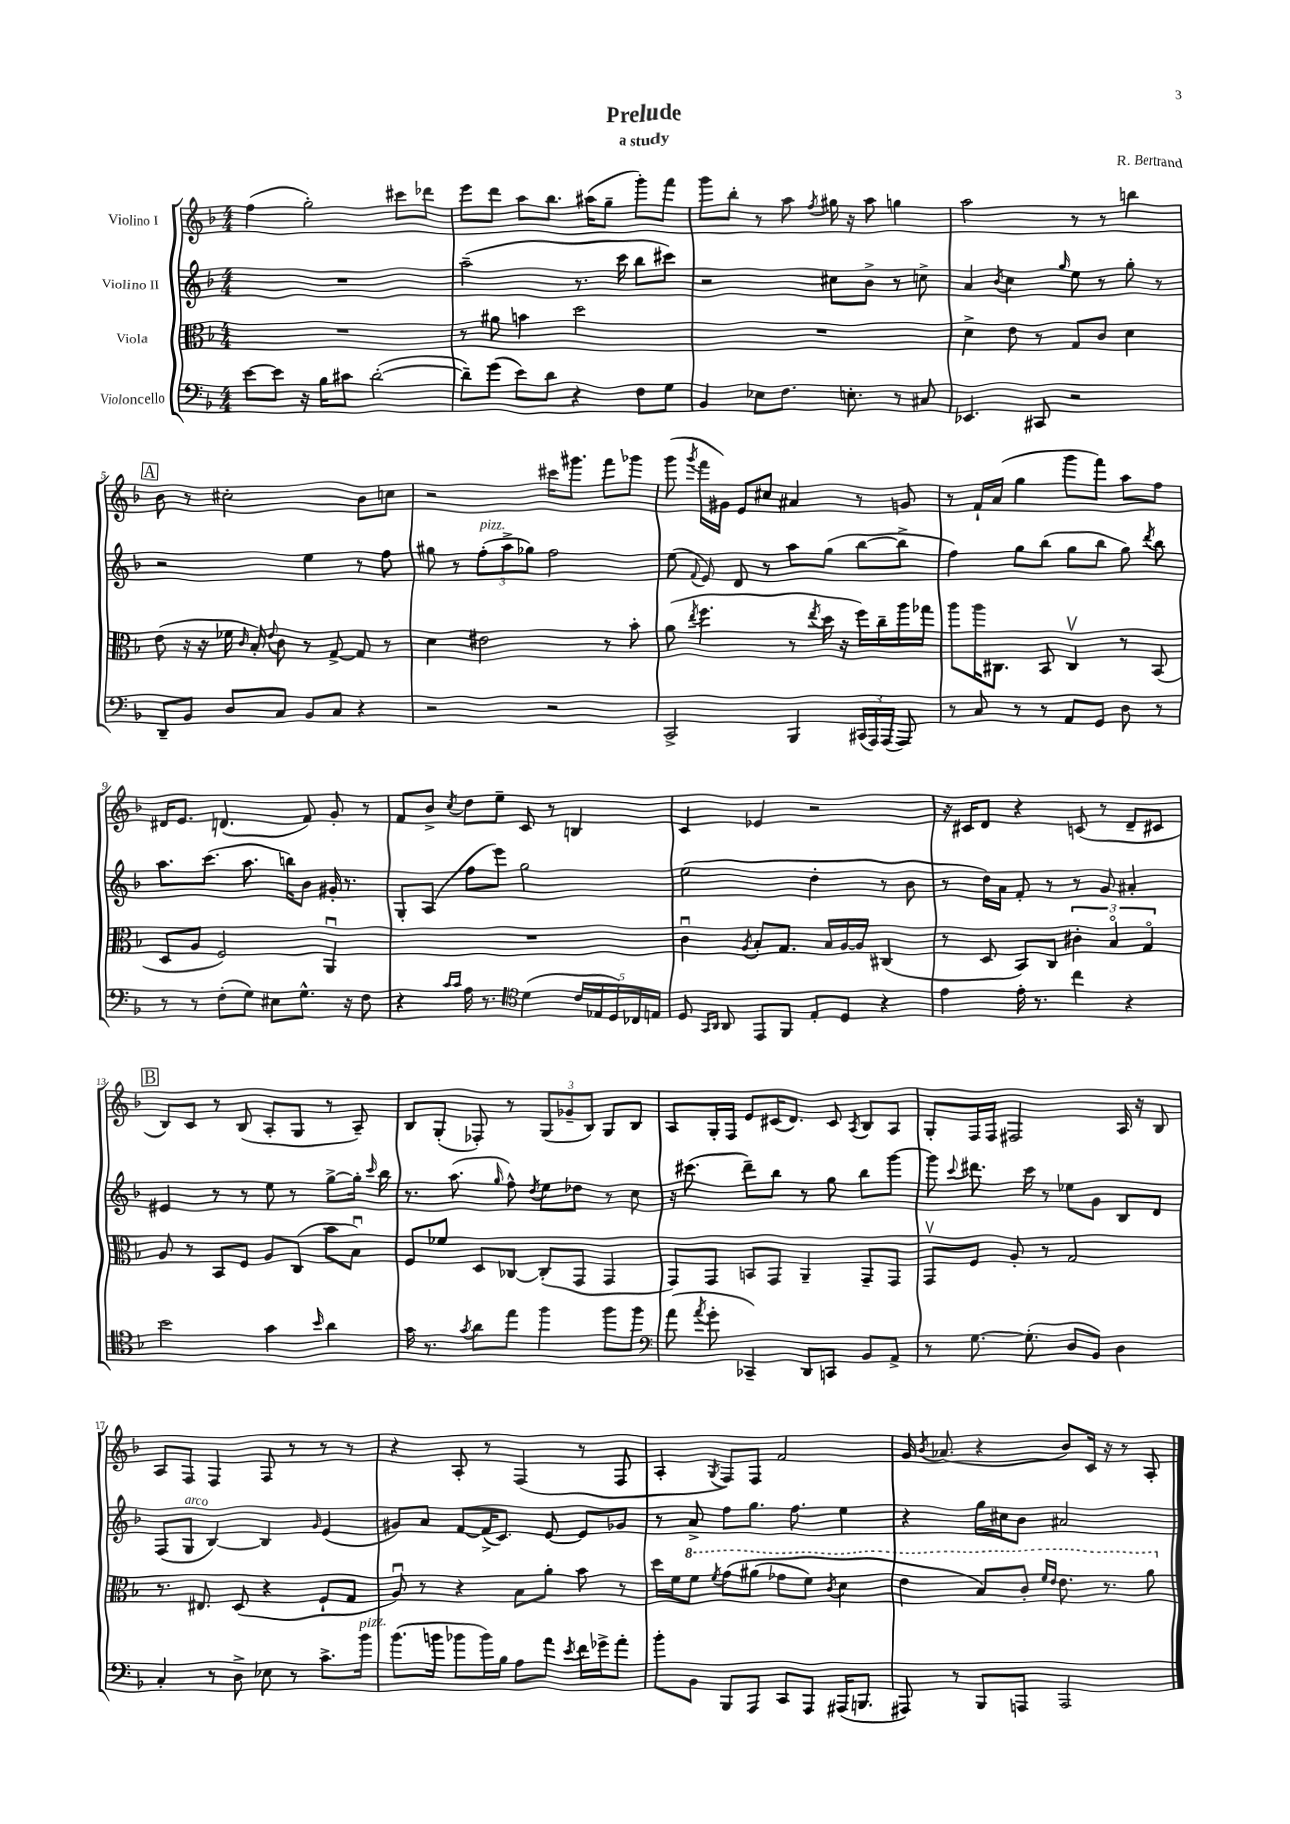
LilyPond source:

\header { title = "Prelude" composer = "R. Bertrand" subtitle = "a study" }
<<
\new StaffGroup <<
\new Staff = "s0" \with { instrumentName = "Violino I" } {
    \clef treble \key f \major \numericTimeSignature \time 4/4
    \autoBeamOff f''4( g''2-.) cis'''8[ des'''8] |
    e'''8[ d'''8] a''8[ bes''8.] ais''16[( g''8]-- g'''8[-.) f'''8] |
    g'''8[ bes''8]-. r8 a''8 \acciaccatura { f''8 } gis''16 r16 a''8 g''4 |
    a''2 r8 r8 b''4 |
    \mark \markup { \box "A" } bes'8 r8 cis''2-. bes'8[ c''8] |
    r2 cis'''16[ gis'''8.] f'''8[ ges'''8] |
    g'''8( \acciaccatura { g'''8 } f'''16[ gis'16]) e'8[ cis''8] ais'4 r8 g'8 |
    r8 f'16[-! a'16]( g''4 g'''8[ f'''8]) a''8[ f''8] |
    dis'16[ e'8.] d'4.( f'8) g'8-. r8 |
    f'8[ bes'8]-> \acciaccatura { c''8 } d''8[ e''8]-- c'8 r8 b4 |
    c'4 ees'4 r2 |
    r16 cis'16[ d'8] r4 c'8( r8 d'8[-- cis'8] |
    \mark \markup { \box "B" } bes8[) c'8] r8 bes8( a8[-. g8] r8 a8--) |
    bes8[ g8]-.( fes8-.) r8 \tuplet 3/2 { g8[( ges'8-- bes8]) } g8[ bes8] |
    a8[ g16-. f16] e'8[ cis'16( d'8.]) cis'8 \acciaccatura { a8 } bes8[ a8] |
    g8[-. f16 f16] fis2 a16 r16 bes8 |
    a8[ f8] f4 f8 r8 r8 r8 |
    r4 a8-. r8 f4( r8 f8 |
    a4-. \acciaccatura { g8 } f8[) f8] f'2 |
    g'16 \acciaccatura { bes'8 } aes'8.( r4 bes'8[) c'16] r16 r8 a8-. \bar "|." |
}
\new Staff = "s1" \with { instrumentName = "Violino II" } {
    \clef treble \key f \major \numericTimeSignature \time 4/4
    \autoBeamOff R1 |
    a''2--( r8. c'''16 bes''8[ cis'''8]) |
    r2 cis''8[ bes'8]-> r8 c''8-> |
    a'4 \acciaccatura { bes'8 } c''4 \grace { g''16 } e''8 r8 g''8-. r8 |
    \mark \markup { \box "A" } r2 e''4 r8 f''8 |
    gis''8 r8 \tuplet 3/2 { f''8[-.^\markup { \italic "pizz." }( a''8-> ges''8]) } f''2 |
    e''8( \appoggiatura { f'8 } e'8) d'8 r8 a''8[ g''8]( bes''8[~ bes''8]-> |
    f''4) g''8[ bes''8]( g''8[ bes''8] g''8) \acciaccatura { d'''8 } bes''8 |
    a''8.[ c'''8.]( a''8. b''16[) bes'8] gis'16-. r8. |
    g8[-. a8]( f''8[ e'''8]) g''2 |
    e''2( d''4-. r8 bes'8 |
    r8 d''16[) a'16] f'8-. r8 r8 g'8 ais'4-. |
    \mark \markup { \box "B" } eis'4 r8 r8 e''8 r8 g''8[~-> g''16]-. \grace { c'''16 } bes''16 |
    r8. a''8.( \grace { g''16 } f''8-^) \acciaccatura { d''8 } e''8[ des''8] r8 c''8 |
    r16 cis'''8.( d'''8[--) bes''8] r8 g''8 bes''8[ g'''8]~ |
    g'''8 \appoggiatura { c'''8 } dis'''8. c'''16 r8 ees''8[ g'8] bes8[ d'8] |
    f8[( g8]^\markup { \italic "arco" } bes4~) bes4 \grace { g'16 } e'4( |
    gis'8[) a'8] f'8[~ f'16->( c'8.]) e'8~ e'8[ ges'8] |
    r8 a'8-> f''8[ g''8.] f''8. e''4 |
    r4 g''16[ cis''16 bes'8] ais'2 \bar "|." |
}
\new Staff = "s2" \with { instrumentName = "Viola" } {
    \clef alto \key f \major \numericTimeSignature \time 4/4
    \autoBeamOff R1 |
    r8 ais'8 b'4 d''2 |
    R1 |
    d'4-> e'8 r8 g8[ c'8] d'4 |
    \mark \markup { \box "A" } e'8( r16 r16 fes'16 \grace { c'16 } bes16-.) \appoggiatura { e'8 } c'8 r8 g8~-> g8 r8 |
    d'4 eis'2 r8 bes'8-. |
    a'8( \acciaccatura { e''8 } f''4. r8 \acciaccatura { e''8 } d''16 r16 f''16[) c''16-- a''16 ges''16] |
    a''8[ a''16 cis8.] bes,8 cis4\upbow r8 bes,8( |
    d8[ a8] f2) a,4\downbow |
    R1 |
    c'4\downbow \acciaccatura { a8 } bes8[-. g8.] bes16[ a16~ a16] cis4( |
    r8 d8 bes,8[) c8] \tuplet 3/2 { cis'4-. bes4\flageolet g4\flageolet } |
    \mark \markup { \box "B" } a8 r8 bes,8[ f8] a8[ c8]( bes'8[ bes8]\downbow) |
    f8[ fes'8] d8[ ces8]~ ces8[-.( g,8] g,4 |
    g,8[) g,8] b,8[ g,8] a,4-- g,8[-- g,8] |
    g,8[\upbow f8] a8-. r8 g2 |
    r8. eis8. d8( r4 f8[-! g8] |
    a8\downbow) r8 r4 bes8[ a'8]-. bes'8 r8 |
    d''16[ f'16 \ottava #1 f''8] \acciaccatura { f''8 } g''8[\( ais''8]( ges''8[ f''8]) \acciaccatura { c''8 } d''4 |
    e''4 bes'8[\) c''8]-. \grace { f''16[ e''16] } e''8. r8. a''8 \ottava #0 \bar "|." |
}
\new Staff = "s3" \with { instrumentName = "Violoncello" } {
    \clef bass \key f \major \numericTimeSignature \time 4/4
    \autoBeamOff e'8[~ e'8] r16 bes16[ cis'8] d'2~-.( |
    d'8[--) g'8]( e'8[) d'8] r4 f8[ g8] |
    bes,4 ees8[ f8.] e8.-. r8 cis8 |
    ees,4. cis,8 r2 |
    \mark \markup { \box "A" } d,8[-- bes,8] d8[ c8] bes,8[ c8] r4 |
    r2 r2 |
    c,2-> bes,,4 \tuplet 3/2 { cis,16[( a,,16) a,,16]( } a,,8) |
    r8 c8 r8 r8 a,8[ g,8] d8 r8 |
    r8 r8 f8[-.( g8]) eis8[ g8.]-^ r16 f8 |
    r4 \grace { c'16[ c'16] } a16 r8. \clef tenor d'4( \tuplet 5/4 { c'16[ ees16 d16) ces16 e16] } |
    d8 \grace { g,16[ a,16] } a,8 e,8[ f,8] e8[-. d8] r4 |
    e'4 e'16-. r8. c''4 r4 |
    \mark \markup { \box "B" } bes'2 g'4 \grace { bes'16 } a'4 |
    g'16 r8. \acciaccatura { g'8 } a'8[ e''8] f''4 f''8[ f''8] |
    \clef bass a'8( \acciaccatura { a'8 } g'8-. ces,4--) d,8[ c,8] bes,8[ a,8]-> |
    r8 g8.~ g8.-.( d8[ bes,8]) d4 |
    c4-. r8 d8-> ees8 r8 c'8.[-> bes'16]^\markup { \italic "pizz." } |
    bes'8.[( b'16] bes'8[ bes'16) bes16] a8[ a'8] \acciaccatura { e'8 } f'16[ ges'16-> a'8]-. |
    bes'8[-. bes,8] bes,,8[ a,,8] c,8[ a,,8] ais,,16[( b,,8.] |
    ais,,8) r8 bes,,8[ a,,8] a,,2 \bar "|." |
}
>>
>>
